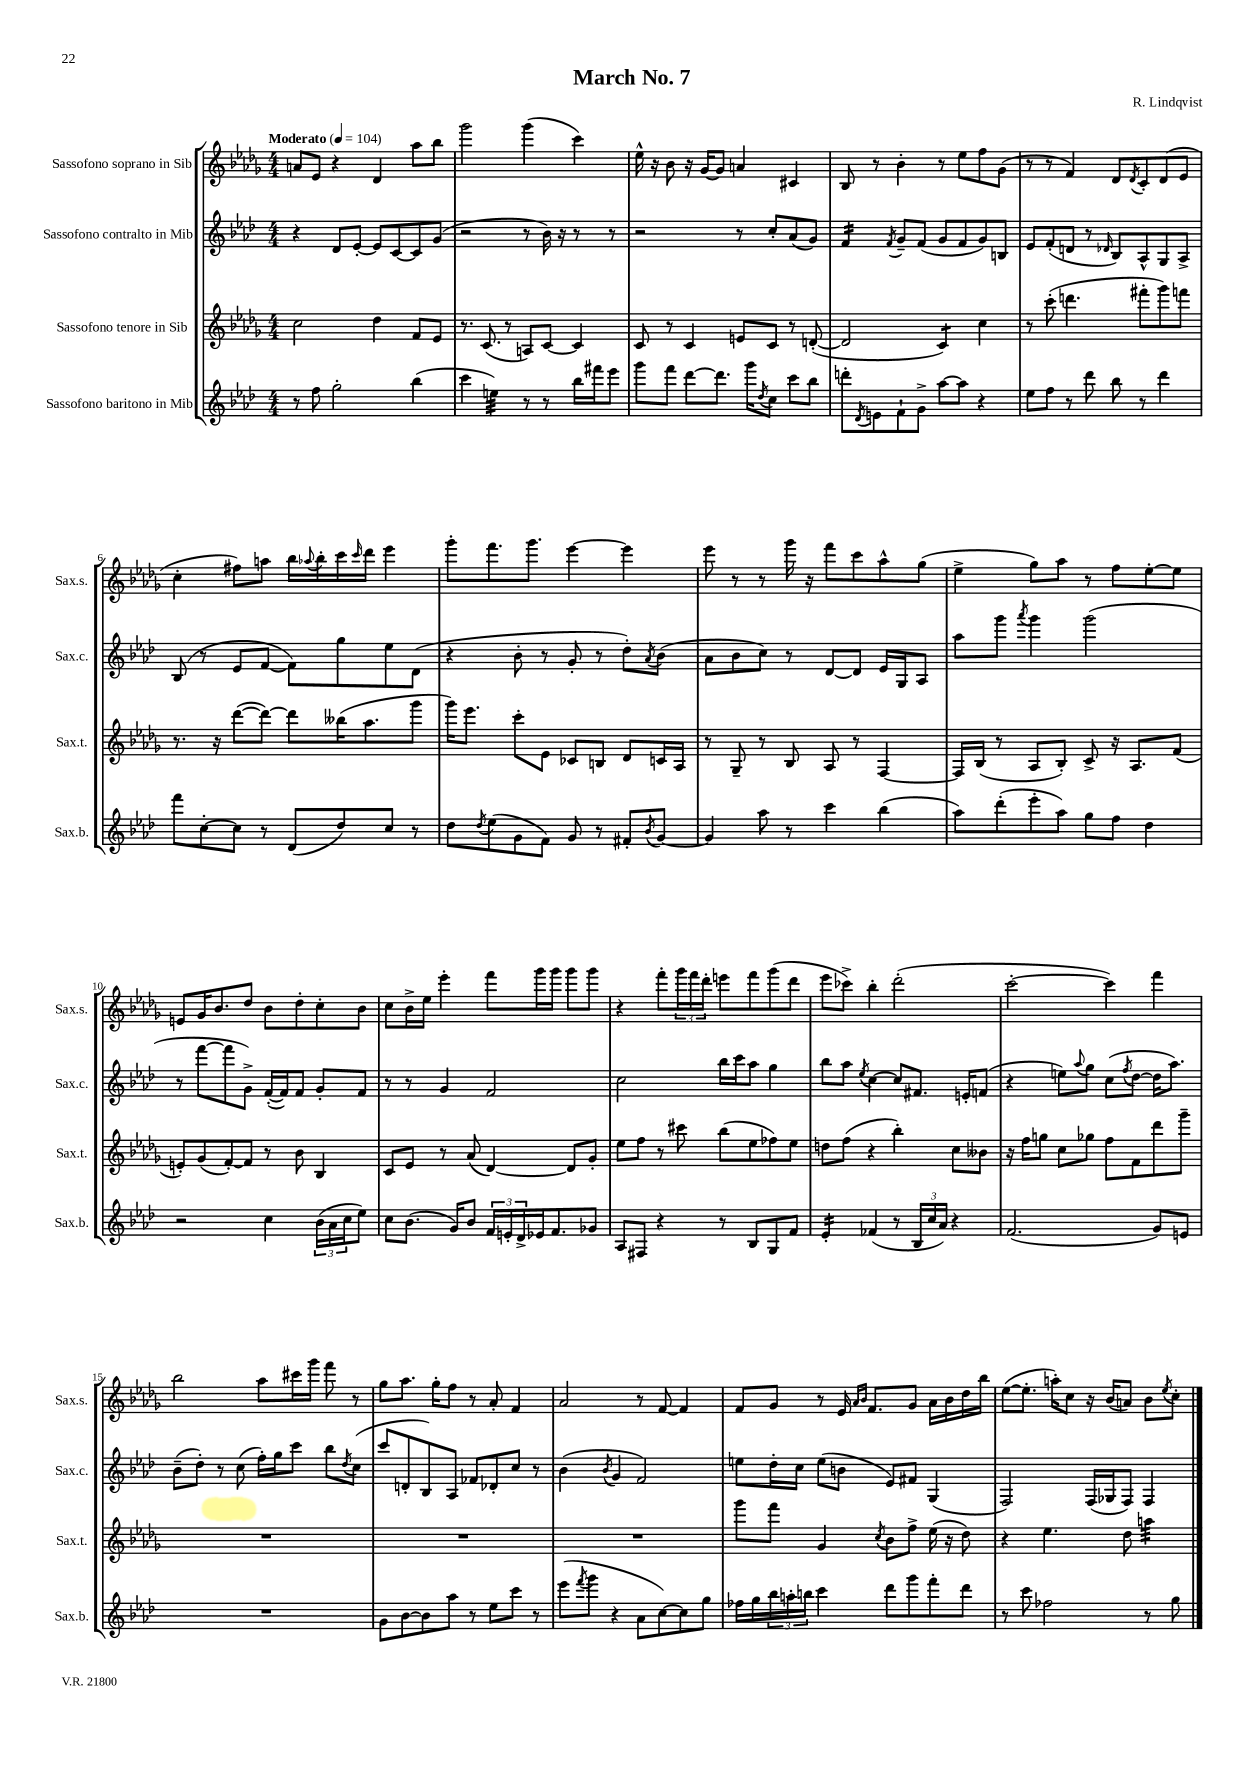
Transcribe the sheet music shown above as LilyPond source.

\header { title = "March No. 7" composer = "R. Lindqvist" }
<<
\new StaffGroup <<
\new Staff = "s0" \with { instrumentName = "Sassofono soprano in Sib" shortInstrumentName = "Sax.s." } {
    \clef treble \key des \major \numericTimeSignature \time 4/4 \tempo "Moderato" 4 = 104
    a'8 ees'8 r4 des'4 aes''8 bes''8 |
    ges'''2 ges'''4( c'''4) |
    ees''16-^ r16 bes'8 r16 ges'16~ ges'8 a'4 cis'4 |
    bes8 r8 bes'4-. r8 ees''8 f''8 ges'8( |
    r8 r8 f'4) des'8 \acciaccatura { des'8 } c'8-. des'8( ees'8 |
    c''4-. fis''8) a''8 bes''16 \appoggiatura { aes''8 } bes''16-. c'''16 \grace { c'''16 } des'''16 ees'''4 |
    ges'''8-. f'''8. ges'''8. ees'''4~ ees'''4 |
    ees'''8 r8 r8 ges'''16 r16 f'''8 c'''8 aes''8-^ ges''8( |
    ees''4-> ges''8) aes''8 r8 f''8 ees''8~-. ees''8 |
    e'8 ges'16 bes'8. des''8 bes'8 des''8-. c''8-. bes'8 |
    c''8 bes'16-> ees''16 ees'''4-. f'''8 ges'''16 ges'''16 ges'''8 ges'''8 |
    r4 f'''8-. \tuplet 3/2 { ges'''16 f'''16 des'''16-. } e'''8 f'''8 ges'''8( des'''8 |
    ees'''8 ces'''8->) bes''4-. des'''2-.( |
    c'''2~-. c'''4) f'''4 |
    bes''2 aes''8 cis'''16 ges'''16 f'''8 r8 |
    ges''8 aes''8. ges''16-. f''8 r8 aes'8-. f'4 |
    aes'2 r8 f'8~ f'4 |
    f'8 ges'8 r8 ees'16 \grace { aes'16 bes'16 } f'8. ges'8 aes'16 bes'16 des''16 bes''16 |
    ees''8~( ees''8.-. a''16-.) c''8 r16 bes'16( a'8) bes'8 \acciaccatura { ees''8 } c''8-. \bar "|." |
}
\new Staff = "s1" \with { instrumentName = "Sassofono contralto in Mib" shortInstrumentName = "Sax.c." } {
    \clef treble \key aes \major \numericTimeSignature \time 4/4
    r4 des'8 ees'8~-. ees'8 c'8~ c'8 g'8( |
    r2 r8 bes'16) r16 r8 r8 |
    r2 r8 c''8-. aes'8( g'8) |
    f'4:16 \acciaccatura { f'8 } g'8-- f'8( g'8 f'8 g'8) b8 |
    ees'8 f'8-.( d'8 r8 \grace { des'16 } bes8) aes8-^ g8 aes8-> |
    bes8( r8 ees'8 f'8~ f'8) g''8 ees''8 des'8( |
    r4 bes'8-. r8 g'8-. r8 des''8-.) \acciaccatura { aes'8 } bes'8( |
    aes'8 bes'8 c''8) r8 des'8~ des'8 ees'16 g16 aes8 |
    aes''8 g'''8 \acciaccatura { aes'''8 } g'''4 g'''2( |
    r8 f'''8~ f'''8 g'8->) f'16~-.( f'16) f'8 g'8-. f'8 |
    r8 r8 g'4 f'2 |
    c''2 bes''16 c'''16 aes''8 g''4 |
    bes''8 aes''8 \acciaccatura { ees''8 } c''4~ c''8 fis'8. e'16-. f'8( |
    r4 e''8) \appoggiatura { aes''8 } g''8 c''8( \acciaccatura { f''8 } des''8~ des''16 aes''8.) |
    bes'8--( des''8-.) r8 c''8( f''16-.) g''16 c'''8 bes''8 \acciaccatura { des''8 } c''8( |
    c'''8 d'8-. bes8) aes8 fes'8 des'8-. c''8 r8 |
    bes'4( \acciaccatura { bes'8 } g'4 f'2) |
    e''8 des''16-. c''16 e''8( b'8 ees'8) fis'8 g4( |
    f2) f16( ges16 f8) f4 \bar "|." |
}
\new Staff = "s2" \with { instrumentName = "Sassofono tenore in Sib" shortInstrumentName = "Sax.t." } {
    \clef treble \key des \major \numericTimeSignature \time 4/4
    c''2 des''4 f'8 ees'8 |
    r8. c'8.( r8 a8) c'8~ c'4 |
    c'8 r8 c'4 e'8 c'8 r8 d'8~-.( |
    d'2 c'4:8) c''4 |
    r8 c'''8-.( d'''4. fis'''8-. ges'''8) f'''8 |
    r8. r16 des'''8~( des'''8~) des'''8 beses''16( aes''8. ges'''8 |
    ges'''16) ees'''8. c'''8-. ees'8 ces'8 b8 des'8 c'16 aes16 |
    r8 ges8-- r8 bes8 aes8 r8 f4~ |
    f16 bes16( r8 aes8 bes8-.) c'8-> r16 aes8. f'8( |
    e'8-.) ges'8( f'8~-.) f'8 r8 bes'8 bes4 |
    c'8 ees'8 r8 aes'8( des'4~) des'8 ges'8-. |
    ees''8 f''8 r8 cis'''8 bes''8( ees''8 fes''8) ees''8 |
    d''8 f''8( r4 bes''4-.) c''8 beses'8 |
    r16 f''16 g''8 c''8 ges''8 f''8 f'8 des'''8 ges'''8-- |
    R1 |
    R1 |
    R1 |
    ges'''8 f'''8 ges'4 \acciaccatura { c''8 } bes'8 f''8-> ees''16( r16 des''8) |
    r4 ees''4. des''8 a''4:32 \bar "|." |
}
\new Staff = "s3" \with { instrumentName = "Sassofono baritono in Mib" shortInstrumentName = "Sax.b." } {
    \clef treble \key aes \major \numericTimeSignature \time 4/4
    r8 f''8 g''2-. bes''4( |
    c'''4 e''4:32) r8 r8 bes''16 fis'''16 ees'''8 |
    g'''8 f'''8 des'''8~ des'''8. g'''16 \acciaccatura { des''8 } c''8 c'''8 bes''8 |
    d'''8-. \acciaccatura { des'8 } e'8 f'8-! g'8-> aes''8~ aes''8 r4 |
    ees''8 f''8 r8 des'''8 bes''8 r8 des'''4 |
    f'''8 c''8~-. c''8 r8 des'8( des''8) c''8 r8 |
    des''8 \acciaccatura { des''8 } ees''8( g'8 f'8) g'8 r8 fis'8-. \acciaccatura { bes'8 } g'8~ |
    g'4 aes''8 r8 c'''4 bes''4( |
    aes''8) des'''8-.( ees'''8-. aes''8) g''8 f''8 des''4 |
    r2 c''4 \tuplet 3/2 { bes'16( aes'16 c''16 } ees''8) |
    c''8 bes'8.( g'16) bes'8 \tuplet 3/2 { f'16 e'16-. des'16-> } ees'16 f'8. ges'8 |
    aes8 fis8 r4 r8 bes8 g8 f'8 |
    ees'4:16-. fes'4( r8 \tuplet 3/2 { bes16 c''16 aes'16) } r4 |
    f'2.( g'8) e'8 |
    R1 |
    g'8 bes'8~ bes'8 aes''8 r8 ees''8 c'''8 r8 |
    ees'''8( \acciaccatura { f'''8 } g'''8 r4 aes'8 c''8~) c''8 g''8 |
    fes''16 g''16 \tuplet 3/2 { bes''16 a''16-. b''16 } c'''4 des'''8 g'''8 f'''8-. des'''8 |
    r8 c'''8 fes''2 r8 g''8 \bar "|." |
}
>>
>>
